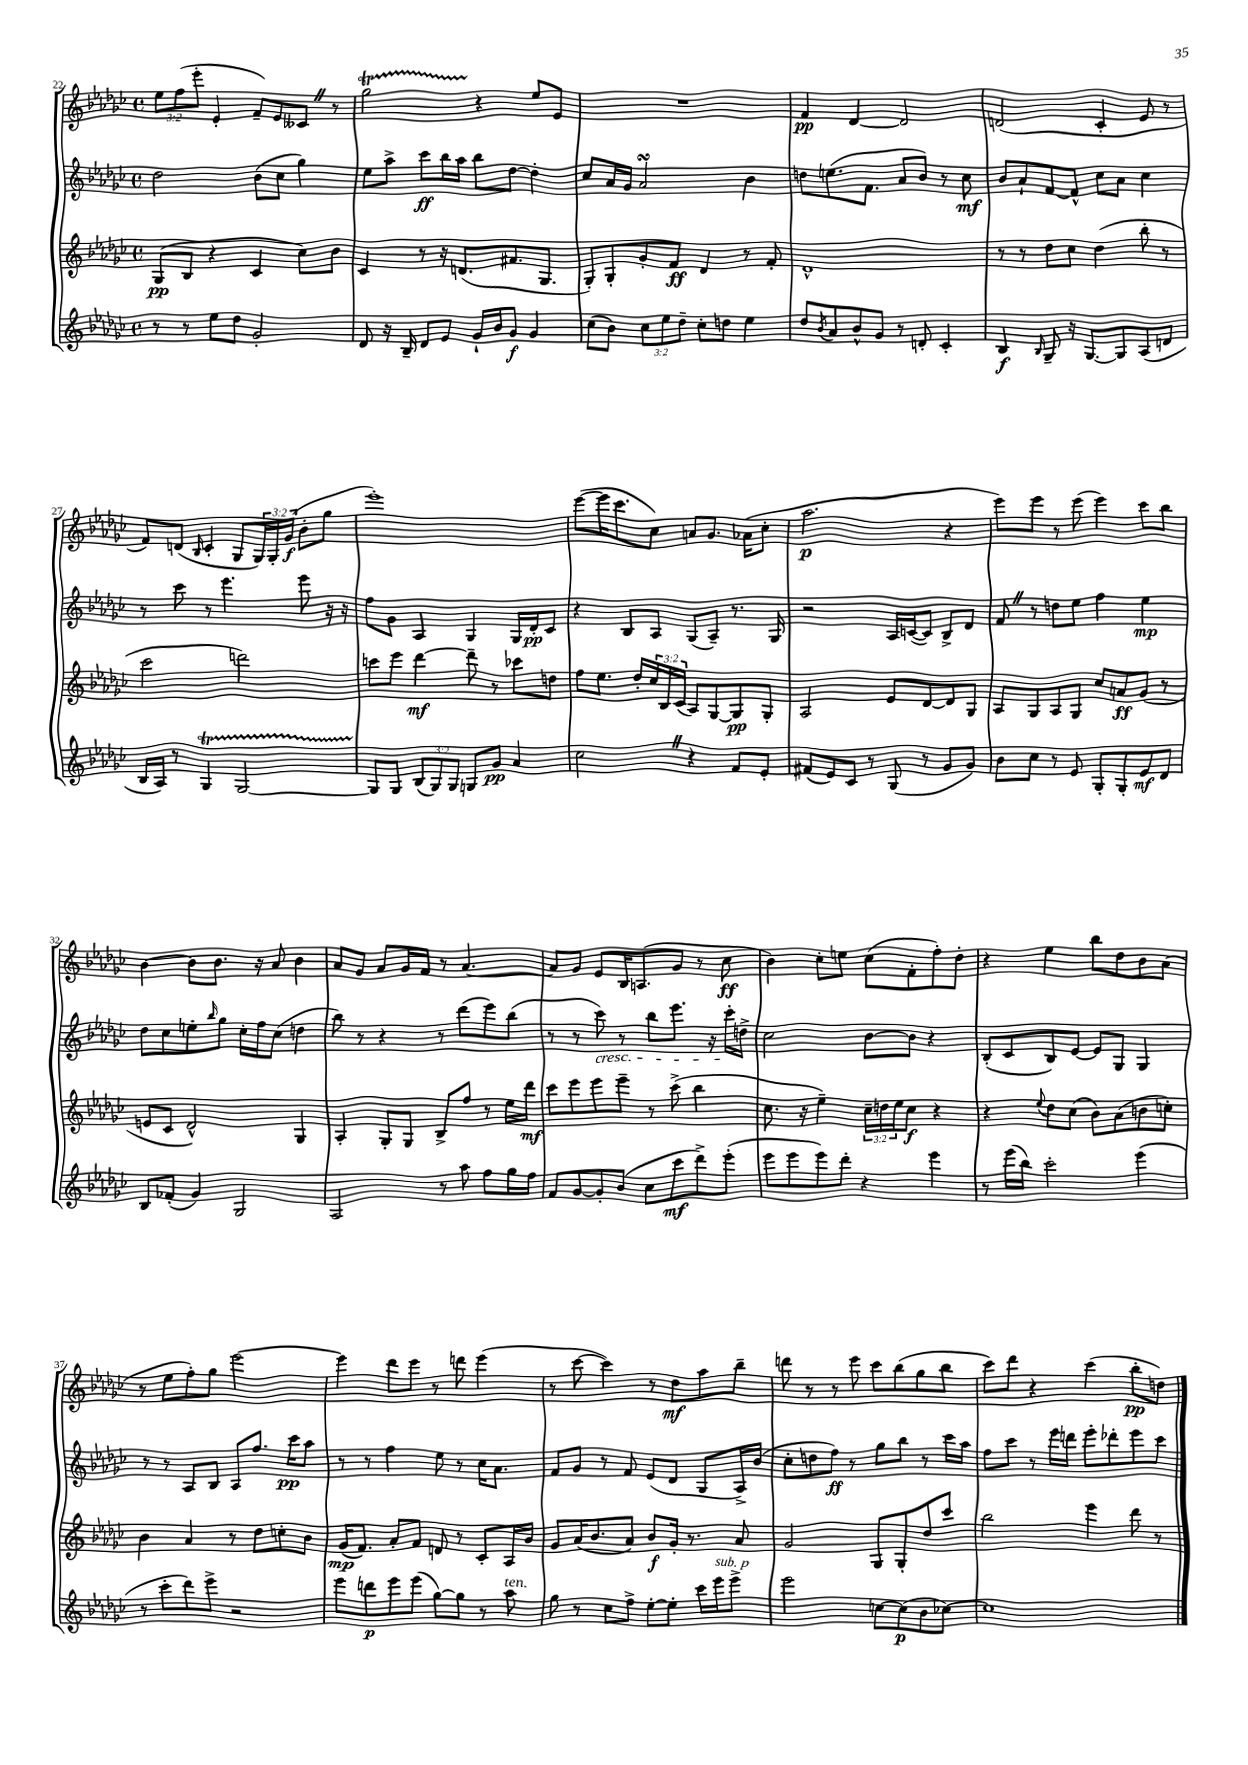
<<
\new StaffGroup <<
\new Staff = "s0" {
    \clef treble \key ges \major \defaultTimeSignature \time 4/4 \override Staff.TupletNumber.text = #tuplet-number::calc-fraction-text
    \tuplet 3/2 { ees''8 f''8( ees'''8-. } ees'4-. f'8--) ees'8 ceses'8 \once \override BreathingSign.text = \markup { \musicglyph "scripts.caesura.straight" } \breathe r8 |
    ges''2\startTrillSpan r4\stopTrillSpan ees''8 ees'8 |
    R1 |
    f'4\pp des'4~ des'2 |
    d'2( ces'4-. ees'8 r8 |
    f'8) d'8( \grace { bes16 } ces'4-. ges8 \tuplet 3/2 { ges16) ges16-. ges'16\f( } bes'8-. ges''8 |
    ees'''1-.) |
    ees'''8~( ees'''16 ces'''8. ces''8) a'8 ges'8. aes'16( ces''8-. |
    aes''2.\p r4 |
    ees'''8) ees'''8 r8 ees'''8( ees'''4) ces'''8 bes''8 |
    bes'4~ bes'8 bes'8. r16 aes'8 bes'4 |
    aes'8 ges'8 aes'8 ges'16 f'16 r8 aes'4.~ |
    aes'8 ges'8 ees'8 bes16 a8.( ges'8 r8 ces''8\ff |
    bes'4) ces''8-. e''8 ces''8( f'8-. f''8-.) des''8-. |
    r4 ees''4 bes''8 des''8 bes'8 aes'8( |
    r8 ees''8 f''8-.) ges''8 ees'''2~ |
    ees'''4 des'''8 ees'''8 r8 d'''8 ees'''4( |
    r8 ces'''8~ ces'''4) r8 des''8\mf aes''8 bes''8-- |
    d'''8 r8 r8 ees'''8 ces'''8 bes''8( ges''8 bes''8 |
    ces'''8) des'''8 r4 ces'''4( bes''8-.\pp d''8) \bar "|." |
}
\new Staff = "s1" {
    \clef treble \key ges \major \defaultTimeSignature \time 4/4
    des''2 bes'8( ces''8 ges''4) |
    ees''8 aes''8-> ces'''8\ff bes''16 aes''16 bes''8 des''8~ des''4-. |
    ces''8 aes'16 ges'16 aes'2\turn bes'4 |
    d''8 e''8.( f'8. aes'8 bes'8) r8 ces''8\mf |
    bes'8 aes'8-! f'8~ f'8-^ ces''8 aes'8 ces''4 |
    r8 ces'''8 r8 ees'''4. ees'''8 r16 r16 |
    f''8 ges'8 aes4 ges4 ges16 des'16-.\pp ces'8 |
    r4 bes8 aes8 ges8( aes8--) r8. ges16 |
    r2 aes16 c'16~( c'8) bes8-> des'8 |
    f'8 \once \override BreathingSign.text = \markup { \musicglyph "scripts.caesura.straight" } \breathe r8 d''8 ees''8 f''4 ees''4\mp |
    des''8 ces''8 e''8-. \grace { bes''16 } ges''8 ces''16-. f''16 ces''8( d''4 |
    bes''8) r8 r4 r8 des'''8( ees'''8) bes''8( |
    r8 r8 ces'''8\cresc) r8 bes''8 ees'''8. r16 ces'''16-.\! d''16-> |
    ces''2 bes'8~ bes'8 r4 |
    bes8-.( ces'8 bes8) ees'8~ ees'8 ges8 ges4 |
    r8 r8 aes8 bes8 aes8 f''8. ces'''16\pp aes''8 |
    r8 r8 f''4 ees''8 r8 ces''16 aes'8. |
    f'8 ges'8 r8 f'8 ees'8( des'8 ges8 aes16->) bes'16( |
    ces''8-. d''8 f''8\ff) r8 ges''8 bes''8 r8 ces'''16 aes''16 |
    f''8 ces'''8 r8 ees'''16 d'''16 ees'''8-. des'''8-. ees'''8 ces'''8 \bar "|." |
}
\new Staff = "s2" {
    \clef treble \key ges \major \defaultTimeSignature \time 4/4 \override Staff.TupletNumber.text = #tuplet-number::calc-fraction-text
    ges8\pp( bes8 r4 ces'4 ces''8) bes'8 |
    ces'4 r8 r16 d'8.( fis'8. ges8. |
    ges8-.) ges8-. ges'8-. f'8\ff des'4 r8 f'8-. |
    des'1-^ |
    r8 r8 des''8 ces''8 des''4( bes''8-. r8 |
    ces'''2 d'''2) |
    c'''8 ees'''8 des'''4~\mf des'''8-- r8 ces'''8 d''8 |
    f''8 ees''8. des''16-. \tuplet 3/2 { ces''16 bes16 ces'16( } aes8) ges8~ ges8\pp ges8-. |
    aes2 ees'8 des'8~ des'8 ges8 |
    aes8 ges8 aes8 ges8 ces''8 a'8\ff ges'8( r8 |
    e'8 ces'8 des'2-^) ges4 |
    aes4-. ges8-. ges8 bes8-> f''8 r8 ees''16 des'''16\mf |
    ces'''8 ees'''8 ees'''8 ees'''8-- r8 ces'''8->( bes''4 |
    ces''8. r16 ees''4--) \tuplet 3/2 { ces''16-- d''16 ees''16 } ces''8\f r4 |
    r4 \appoggiatura { ees''8 } des''8 ces''8( bes'8) aes'8( b'8 c''8-.) |
    bes'4 aes'4 r8 des''8 c''8-. bes'8 |
    ges'16\mp( f'8.) aes'8-. f'8 d'8 r8 ces'8-. aes16 bes'16 |
    ges'8 aes'16( bes'8. aes'8) bes'8\f ges'16-. r8. aes'8 |
    ges'2 ges8 ges8-. des''8 ces'''8 |
    bes''2 ees'''4 des'''8 r8 \bar "|." |
}
\new Staff = "s3" {
    \clef treble \key ges \major \defaultTimeSignature \time 4/4 \override Staff.TupletNumber.text = #tuplet-number::calc-fraction-text
    r8 r8 ees''8 des''8 ges'2-. |
    des'8 r16 bes16-- des'8 ees'8 ges'16-! bes'16 ges'8\f ges'4 |
    ces''8( bes'8) \tuplet 3/2 { ces''8 ees''8 des''8-- } ces''8-. d''8 ees''4 |
    des''8 \acciaccatura { bes'8 } aes'8 bes'8-^ ges'8 r8 d'8-. ces'4-. |
    bes4\f \grace { bes16 } ges8-- r16 ges8.~ ges8 aes8( d'8 |
    bes16 aes16) r8 ges4\startTrillSpan ges2~ |
    ges8\stopTrillSpan ges8 \tuplet 3/2 { bes8( ges8) ges8 } g8 ges'8\pp aes'4 |
    ces''2 \once \override BreathingSign.text = \markup { \musicglyph "scripts.caesura.straight" } \breathe r4 f'8 ees'8-. |
    fis'8( ees'8) ces'8 r8 ges8( r8 ges'8 ges'8) |
    bes'8 ces''8 r8 ees'8 ges8-. ges8-. ees'8\mf des'8 |
    bes8 fes'8-.( ges'4) ges2 |
    aes2 r8 aes''8 f''8 ges''16 f''16 |
    f'8 ges'8~ ges'8-. bes'8( ces''8 ces'''8\mf des'''8->) ees'''8-.( |
    ees'''8 ees'''8 ees'''8) des'''8-. r4 ees'''4 |
    r8 ees'''16( bes''16) ces'''2-. ees'''4( |
    r8 ces'''8-. des'''8) ees'''8-> r2 |
    ees'''8 d'''8\p ees'''8 ees'''8( ges''8~) ges''8 r8 aes''8^\markup { \italic "ten." } |
    ges''8 r8 ces''8 f''8-> ees''8~-. ees''8-. ces'''16 ees'''16^\markup { \italic "sub. p" } ees'''8-> |
    ees'''2 c''8~ c''8\p( bes'8 ces''8~) |
    ces''1 \bar "|." |
}
>>
>>
\layout { \context { \Score currentBarNumber = #22 } }
